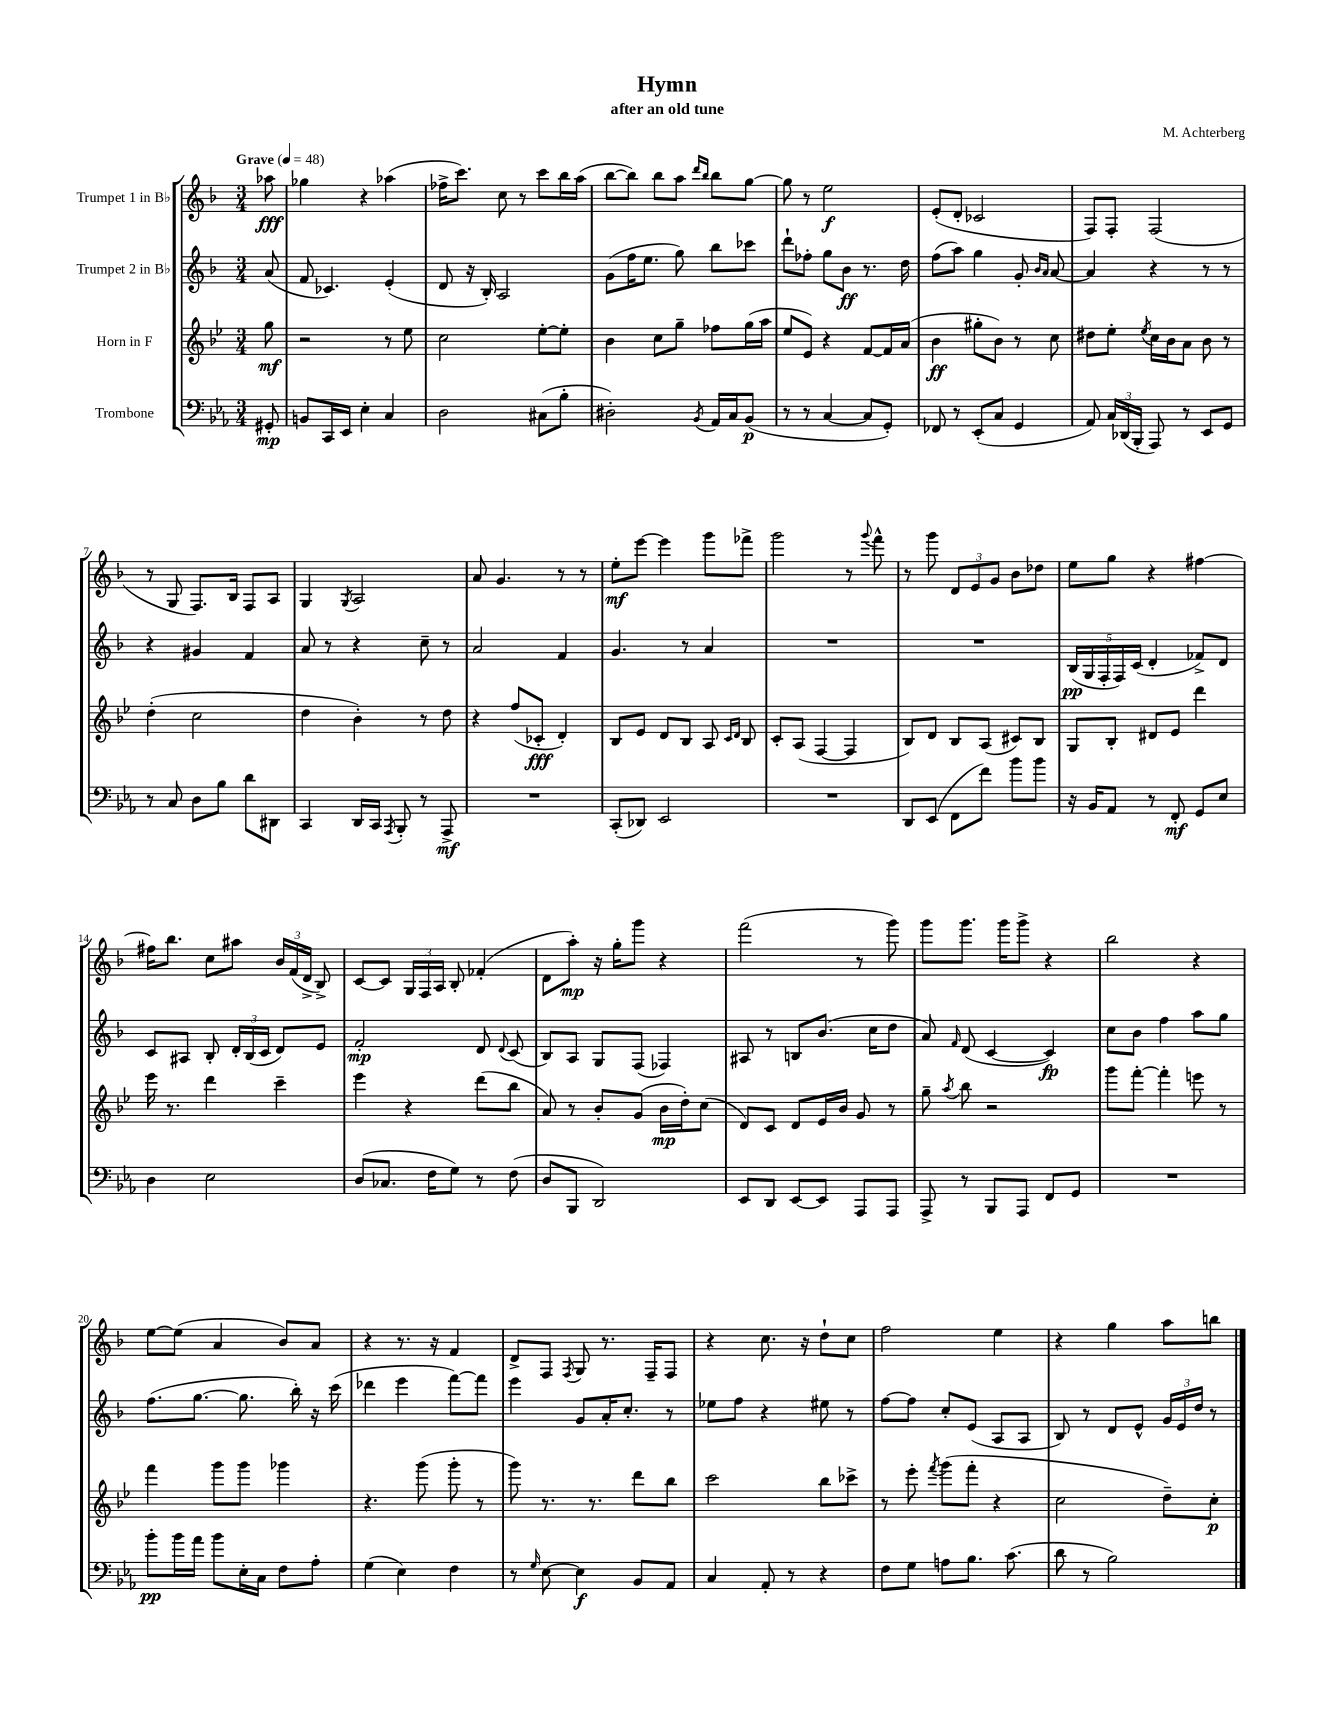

**kern	**dynam	**kern	**dynam	**kern	**dynam	**kern	**dynam
*part4	*part4	*part3	*part3	*part2	*part2	*part1	*part1
*staff4	*staff4	*staff3	*staff3	*staff2	*staff2	*staff1	*staff1
*I"Trombone	*	*I"Horn in F	*	*I"Trumpet 2 in B♭	*	*I"Trumpet 1 in B♭	*
*clefF4	*	*clefG2	*	*clefG2	*	*clefG2	*
*k[b-e-a-]	*	*k[b-e-]	*	*k[b-]	*	*k[b-]	*
*M3/4	*	*M3/4	*	*M3/4	*	*M3/4	*
*MM48	*	*MM48	*	*MM48	*	*MM48	*
=	=	=	=	=	=	=	=
!	!	!	!	!	!	!LO:TX:a:B:t=Grave	!
8GG#X'/	mp	8gg\	mf	(8a/	.	8aa-X\	fff
=1	=1	=1	=1	=1	=1	=1	=1
8BBn/L	.	2r	.	8f/	.	4gg-X\	.
16CC/L	.	.	.	4.c-X/)	.	.	.
16EE-/JJ	.	.	.	.	.	.	.
4E-'\	.	.	.	.	.	4r	.
4C/	.	8r	.	(4e'/	.	(4aa-X\	.
.	.	8ee-\	.	.	.	.	.
=2	=2	=2	=2	=2	=2	=2	=2
2D\	.	2cc\	.	8d/	.	16ff-X^\KL	.
.	.	.	.	.	.	8.ccc\J)	.
.	.	.	.	16r	.	.	.
.	.	.	.	16B-'/)	.	.	.
.	.	.	.	2A/	.	8cc\	.
.	.	.	.	.	.	8r	.
(8C#X\L	.	[8ee-'\L	.	.	.	8ccc\L	.
8B-'\J	.	8ee-'\J]	.	.	.	16bb-\L	.
.	.	.	.	.	.	(16aa\JJ	.
=3	=3	=3	=3	=3	=3	=3	=3
2D#X'\)	.	4b-\	.	(8g\L	.	[8bb-\L	.
.	.	.	.	16ff\K	.	8bb-\J])	.
.	.	.	.	8.ee\J	.	.	.
.	.	8cc\L	.	.	.	8bb-\L	.
.	.	8gg~\J	.	8gg\)	.	8aa\J	.
.	.	.	.	.	.	16qqddd/LL	.
8qBB-/	.	.	.	.	.	16qqbb-/JJ	.
16AA-/LL	.	8ff-X\L	.	8bb-\L	.	8bb-\L	.
16C/J	.	.	.	.	.	.	.
(8BB-/J	p	(16gg\L	.	8ccc-X\J	.	[8gg\J	.
.	.	16aa\JJ	.	.	.	.	.
=4	=4	=4	=4	=4	=4	=4	=4
8r	.	8ee-/L	.	8ddd`\L	.	8gg\]	.
8r	.	8e-/J)	.	8ff-X'\J	.	8r	.
[4C/	.	4r	.	8gg\L	.	2ee\	f
.	.	.	.	8b-\J	ff	.	.
8C/L]	.	[8f/L	.	8.r	.	.	.
8GG'/J)	.	16f/L]	.	.	.	.	.
.	.	(16a/JJ	.	16dd\	.	.	.
=5	=5	=5	=5	=5	=5	=5	=5
8FF-X/	.	4b-\	ff	(8ff\L	.	(8e'/L	.
8r	.	.	.	8aa\J)	.	8d'/J	.
(8EE-'/L	.	8gg#X'\L	.	4gg\	.	2c-X/	.
8C/J	.	8b-\J)	.	.	.	.	.
4GG/	.	8r	.	8g'/	.	.	.
.	.	.	.	16qqb-/LL	.	.	.
.	.	.	.	16qqa/JJ	.	.	.
.	.	8cc\	.	[8a/	.	.	.
=6	=6	=6	=6	=6	=6	=6	=6
8AA-/)	.	8dd#X\L	.	4a/]	.	8F/L)	.
24C/LL	.	8ee-'\J	.	.	.	8F'/J	.
(24DD-X/	.	.	.	.	.	.	.
24BBB-'/JJ	.	.	.	.	.	.	.
.	.	8qee-/	.	.	.	.	.
8AAA-/)	.	16cc\LL	.	4r	.	(2F/	.
.	.	16b-\J	.	.	.	.	.
8r	.	8a\J	.	.	.	.	.
8EE-/L	.	8b-\	.	8r	.	.	.
8GG/J	.	8r	.	8r	.	.	.
!!LO:LB:g=z
=7	=7	=7	=7	=7	=7	=7	=7
8r	.	(4dd'\	.	4r	.	8r	.
8C/	.	.	.	.	.	8G/	.
8D\L	.	2cc\	.	4g#X/	.	8.F/L)	.
8B-\J	.	.	.	.	.	.	.
.	.	.	.	.	.	16B-/Jk	.
8d\L	.	.	.	4f/	.	8F/L	.
8DD#X\J	.	.	.	.	.	8A/J	.
=8	=8	=8	=8	=8	=8	=8	=8
4CC/	.	4dd\	.	8a/	.	4G/	.
.	.	.	.	8r	.	.	.
.	.	.	.	.	.	8qG/	.
16DD/LL	.	4b-'\)	.	4r	.	2A/	.
16CC/JJ	.	.	.	.	.	.	.
8qAAA-/	.	.	.	.	.	.	.
8BBB-'/	.	.	.	.	.	.	.
8r	.	8r	.	8cc~\	.	.	.
8AAA-^/	mf	8dd\	.	8r	.	.	.
=9	=9	=9	=9	=9	=9	=9	=9
2.r	.	4r	.	2a/	.	8a/	.
.	.	.	.	.	.	4.g/	.
.	.	(8ff/L	.	.	.	.	.
.	.	8c-X'/J	fff	.	.	.	.
.	.	4d'/)	.	4f/	.	8r	.
.	.	.	.	.	.	8r	.
=10	=10	=10	=10	=10	=10	=10	=10
(8CC'/L	.	8B-/L	.	4.g/	.	8ee'\L	mf
8DD-X/J)	.	8e-/J	.	.	.	[8eee\J	.
2EE-/	.	8d/L	.	.	.	4eee\]	.
.	.	8B-/J	.	8r	.	.	.
.	.	8A/	.	4a/	.	8ggg\L	.
.	.	16qqc/LL	.	.	.	.	.
.	.	16qqd/JJ	.	.	.	.	.
.	.	8B-/	.	.	.	8fff-X^\J	.
=11	=11	=11	=11	=11	=11	=11	=11
2.r	.	8c'/L	.	2.r	.	2ggg\	.
.	.	(8A/J	.	.	.	.	.
.	.	[4F/	.	.	.	.	.
.	.	4F/]	.	.	.	8r	.
.	.	.	.	.	.	8qqggg/	.
.	.	.	.	.	.	8fff^^\	.
=12	=12	=12	=12	=12	=12	=12	=12
8DD/L	.	8B-/L)	.	2.r	.	8r	.
(8EE-/J	.	8d/J	.	.	.	8ggg\	.
8FF\L	.	8B-/L	.	.	.	12d/L	.
.	.	.	.	.	.	12e/	.
8f\J)	.	(8A/J	.	.	.	.	.
.	.	.	.	.	.	12g/J	.
8b-\L	.	8c#X/L)	.	.	.	8b-\L	.
8b-\J	.	8B-/J	.	.	.	8dd-X\J	.
=13	=13	=13	=13	=13	=13	=13	=13
16r	.	8G/L	.	(20B-/LL	pp	8ee\L	.
.	.	.	.	20G/	.	.	.
16BB-/KL	.	.	.	.	.	.	.
.	.	.	.	20F'/	.	.	.
8AA-/J	.	8B-'/J	.	.	.	8gg\J	.
.	.	.	.	20F/)	.	.	.
.	.	.	.	(20c/JJ	.	.	.
8r	.	8d#X/L	.	4d'/	.	4r	.
8FF'/	mf	8e-/J	.	.	.	.	.
8GG/L	.	4ddd\	.	8f-X^/L)	.	[4ff#X\	.
8E-/J	.	.	.	8d/J	.	.	.
!!LO:LB:g=z
=14	=14	=14	=14	=14	=14	=14	=14
4D\	.	16eee-\	.	8c/L	.	16ff#X\KL]	.
.	.	8.r	.	.	.	8.bb-\J	.
.	.	.	.	8A#X/J	.	.	.
2E-\	.	4ddd\	.	8B-'/	.	8cc\L	.
.	.	.	.	24d'/LL	.	8aa#X\J	.
.	.	.	.	(24B-/	.	.	.
.	.	.	.	24c/JJ	.	.	.
.	.	4ccc~\	.	8d/L)	.	24b-/LL	.
.	.	.	.	.	.	(24f/	.
.	.	.	.	.	.	24d^/JJ	.
.	.	.	.	8e/J	.	8B-^/)	.
=15	=15	=15	=15	=15	=15	=15	=15
(8D/L	.	4eee-\	.	2f'/	mp	[8c/L	.
8.C-X/J	.	.	.	.	.	8c/J]	.
.	.	4r	.	.	.	24G/LL	.
.	.	.	.	.	.	24F/	.
16F\KL	.	.	.	.	.	.	.
.	.	.	.	.	.	24A/JJ	.
8G\J)	.	.	.	.	.	8B-'/	.
8r	.	(8ddd\L	.	8d/	.	(4f-X'/	.
.	.	.	.	8qqd/	.	.	.
(8F\	.	8bb-\J	.	(8c/	.	.	.
=16	=16	=16	=16	=16	=16	=16	=16
8D/L	.	8a/)	.	8B-/L)	.	8d\L	.
8BBB-/J	.	8r	.	8A/J	.	8aa'\J)	mp
2DD/)	.	8b-'/L	.	8G/L	.	16r	.
.	.	.	.	.	.	16gg'\KL	.
.	.	(8g/J	.	(8F/J	.	8ggg\J	.
.	.	16b-\LL	mp	4F-X/)	.	4r	.
.	.	16dd'\J)	.	.	.	.	.
.	.	(8cc\J	.	.	.	.	.
=17	=17	=17	=17	=17	=17	=17	=17
8EE-/L	.	8d/L)	.	8A#X/	.	(2fff\	.
8DD/J	.	8c/J	.	8r	.	.	.
[8EE-/L	.	8d/L	.	8Bn/L	.	.	.
8EE-/J]	.	16e-/L	.	(8.b-/J	.	.	.
.	.	16b-/JJ	.	.	.	.	.
8AAA-/L	.	8g/	.	.	.	8r	.
.	.	.	.	16cc\KL	.	.	.
8AAA-/J	.	8r	.	8dd\J	.	8ggg\)	.
=18	=18	=18	=18	=18	=18	=18	=18
8AAA-^/	.	8gg~\	.	8a/)	.	8ggg\L	.
.	.	8qaa/	.	16qqf/	.	.	.
8r	.	8bb-\	.	(8d/	.	8.ggg\J	.
8BBB-/L	.	2r	.	[4c/	.	.	.
.	.	.	.	.	.	16ggg\KL	.
8AAA-/J	.	.	.	.	.	8ggg^\J	.
8FF/L	.	.	.	4c/])	fp	4r	.
8GG/J	.	.	.	.	.	.	.
=19	=19	=19	=19	=19	=19	=19	=19
2.r	.	8ggg\L	.	8cc\L	.	2bb-\	.
.	.	[8fff'\J	.	8b-\J	.	.	.
.	.	4fff'\]	.	4ff\	.	.	.
.	.	8eeen\	.	8aa\L	.	4r	.
.	.	8r	.	8gg\J	.	.	.
!!LO:LB:g=z
=20	=20	=20	=20	=20	=20	=20	=20
8b-'\L	pp	4fff\	.	(8.ff\L	.	[8ee\L	.
16b-\L	.	.	.	.	.	(8ee\J]	.
16a-\JJ	.	.	.	[8.gg\J	.	.	.
8b-\L	.	8ggg\L	.	.	.	4a/	.
16E-'\L	.	8ggg\J	.	8.gg\]	.	.	.
16C\JJ	.	.	.	.	.	.	.
8F\L	.	4ggg-X\	.	.	.	8b-/L)	.
.	.	.	.	16bb-'\)	.	.	.
8A-'\J	.	.	.	16r	.	8a/J	.
.	.	.	.	(16ccc\	.	.	.
=21	=21	=21	=21	=21	=21	=21	=21
(4G\	.	4.r	.	4ddd-X\	.	4r	.
4E-\)	.	.	.	4eee\	.	8.r	.
.	.	(8ggg\	.	.	.	.	.
.	.	.	.	.	.	16r	.
4F\	.	8ggg'\	.	[8fff\L)	.	4f/	.
.	.	8r	.	8fff\J]	.	.	.
=22	=22	=22	=22	=22	=22	=22	=22
8r	.	8ggg\)	.	4eee\	.	8d^/L	.
16qqG/	.	.	.	.	.	.	.
[8E-\	.	8.r	.	.	.	8F/J	.
.	.	.	.	.	.	8qF/	.
4E-\]	f	.	.	8g/L	.	8G/	.
.	.	8.r	.	.	.	.	.
.	.	.	.	16a'/K	.	8.r	.
.	.	.	.	8.cc'/J	.	.	.
8BB-/L	.	8ddd\L	.	.	.	.	.
.	.	.	.	.	.	16F~/KL	.
8AA-/J	.	8bb-\J	.	8r	.	8F/J	.
=23	=23	=23	=23	=23	=23	=23	=23
4C/	.	2ccc\	.	8ee-X\L	.	4r	.
.	.	.	.	8ff\J	.	.	.
8AA-'/	.	.	.	4r	.	8.cc\	.
8r	.	.	.	.	.	.	.
.	.	.	.	.	.	16r	.
4r	.	8bb-\L	.	8ee#X\	.	8dd`\L	.
.	.	8ccc-X^\J	.	8r	.	8cc\J	.
=24	=24	=24	=24	=24	=24	=24	=24
8F\L	.	8r	.	[8ff\L	.	2ff\	.
8G\J	.	8eee-'\	.	8ff\J]	.	.	.
.	.	8qfff/	.	.	.	.	.
8An\L	.	(8ggg\L	.	8cc'/L	.	.	.
8.B-\J	.	8fff'\J	.	(8e/J	.	.	.
.	.	4r	.	8A/L	.	4ee\	.
(8.c\	.	.	.	.	.	.	.
.	.	.	.	8A/J	.	.	.
=25	=25	=25	=25	=25	=25	=25	=25
8d\	.	2cc\	.	8B-/)	.	4r	.
8r	.	.	.	8r	.	.	.
2B-\)	.	.	.	8d/L	.	4gg\	.
.	.	.	.	8e^^/J	.	.	.
.	.	8dd~\L)	.	24g/LL	.	8aa\L	.
.	.	.	.	24e/	.	.	.
.	.	.	.	24dd/JJ	.	.	.
.	.	8cc'\J	p	8r	.	8bbn\J	.
==	==	==	==	==	==	==	==
*-	*-	*-	*-	*-	*-	*-	*-
